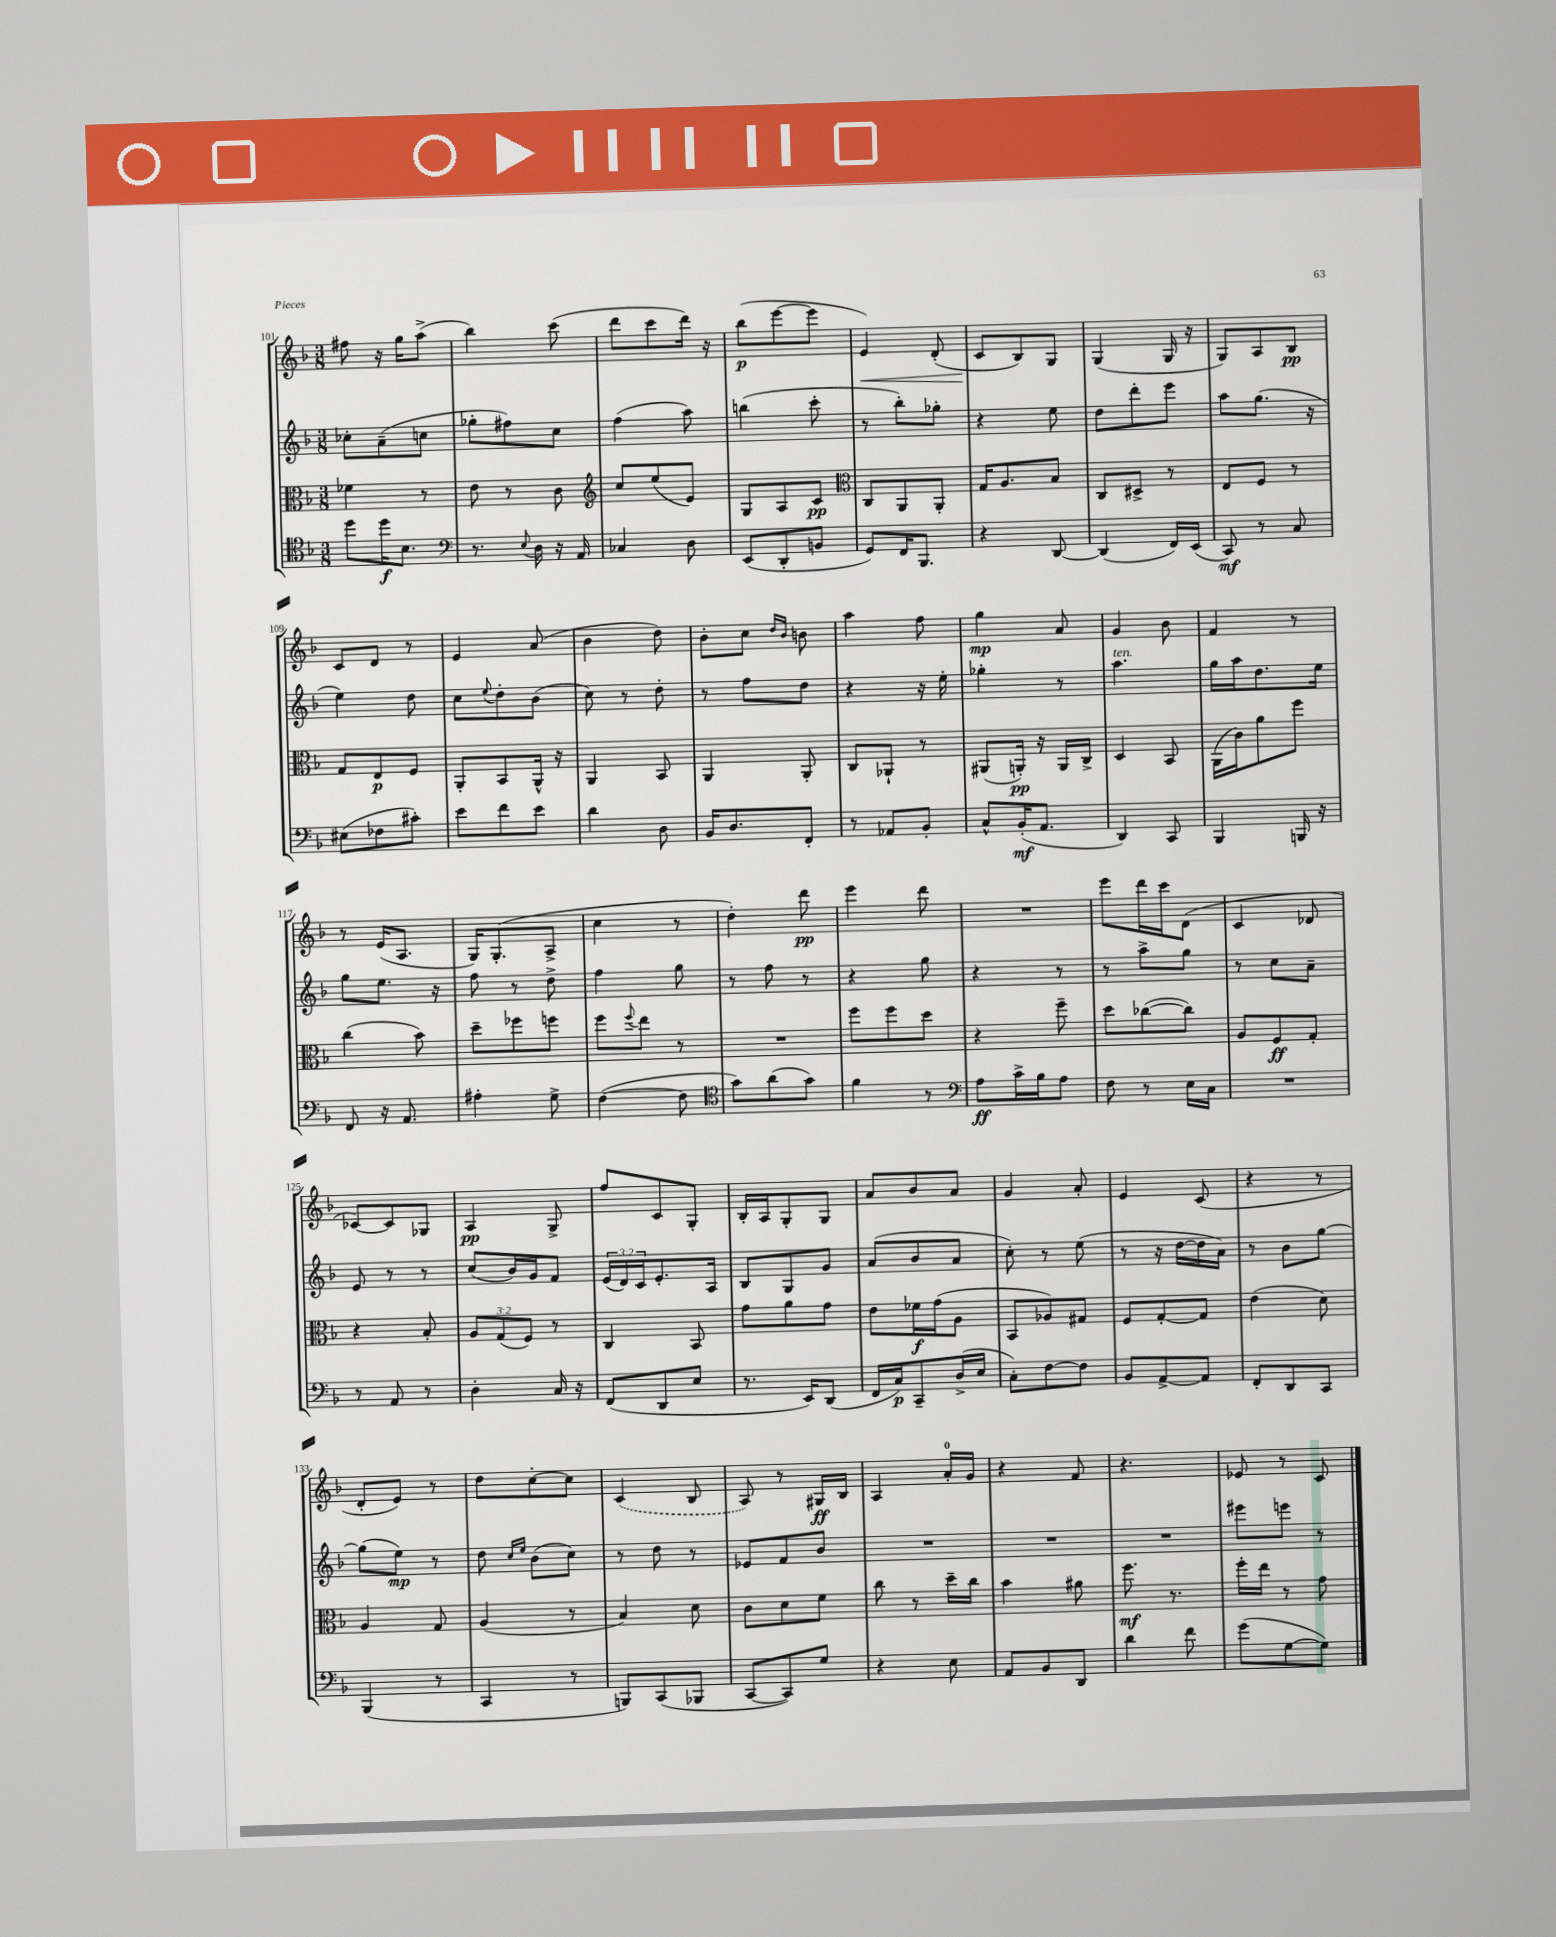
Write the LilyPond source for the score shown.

<<
\new StaffGroup <<
\new Staff = "s0" {
    \clef treble \key f \major \numericTimeSignature \time 3/8
    fis''8 r16 g''16 a''8->( |
    bes''4) c'''8( |
    d'''8 c'''8 d'''16) r16 |
    bes''8\p( e'''8~ e'''8 |
    e'4\<) d'8-.( |
    c'8\! bes8) g8 |
    g4( g16 r16 |
    g8) a8 bes8\pp |
    c'8 d'8 r8 |
    e'4 a'8( |
    bes'4 d''8) |
    bes'8-. c''8 \grace { d''16 bes'16 } b'8 |
    a''4 f''8 |
    g''4\mp a'8 |
    g'4 bes'8 |
    f'4 r8 |
    r8 e'16( a8. |
    g16) g8.-.( a8-> |
    c''4 r8 |
    d''4-.) d'''8\pp |
    e'''4 d'''8 |
    R4. |
    e'''8 d'''16 c'''16 d'8( |
    c'4 des'8 |
    ces'8~) ces'8 ges8 |
    a4\pp g8-> |
    f''8 c'8 g8-. |
    bes16-. a16 g8-. g8 |
    a'8 bes'8 a'8 |
    g'4 a'8-. |
    e'4 c'8( |
    r4 r8 |
    d'8-. e'8) r8 |
    d''8 c''8~-. c''8 |
    \once \slurDashed c'4( bes8 |
    a8) r8 gis16\ff bes16 |
    a4 a'16-0-. g'16 |
    r4 f'8 |
    r4. |
    ees'8 r8 c'8 \bar "|." |
}
\new Staff = "s1" {
    \clef treble \key f \major \numericTimeSignature \time 3/8 \override Staff.TupletNumber.text = #tuplet-number::calc-fraction-text
    ces''8-. a'8--( c''8 |
    ges''8-. fis''8) c''8 |
    f''4( a''8) |
    b''4( c'''8-. |
    r8 bes''8-.) ges''8-. |
    r4 e''8 |
    d''8 d'''8-. e'''8 |
    a''8 g''8.( r16 |
    e''4) d''8 |
    c''8 \appoggiatura { e''8 } d''8-. bes'8( |
    c''8) r8 d''8-. |
    r8 f''8 d''8 |
    r4 r16 e''16-. |
    ges''4-. r8 |
    a''4.^\markup { \italic "ten." } |
    g''16 a''16 d''8. e''16 |
    g''8 e''8. r16 |
    f''8 r8 d''8-> |
    f''4 g''8 |
    r8 f''8 r8 |
    r4 g''8 |
    r4 r8 |
    r8 a''8-> g''8 |
    r8 c''8 a'8-- |
    e'8 r8 r8 |
    c''8( bes'16) g'16 f'8 |
    \tuplet 3/2 { e'16( d'16) c'16 } e'8.-. a16 |
    bes8 g8 g'8 |
    a'8( bes'8 a'8 |
    c''8-.) r8 e''8( |
    r8 r16 d''16~ d''16 a'16) |
    r8 bes'8 g''8~ |
    g''8( e''8\mp) r8 |
    d''8 \grace { c''16 e''16 } bes'8( c''8) |
    r8 d''8 r8 |
    ees'8 f'8 bes'8 |
    R4. |
    R4. |
    R4. |
    eis'''8 e'''8 r8 \bar "|." |
}
\new Staff = "s2" {
    \clef alto \key f \major \numericTimeSignature \time 3/8 \override Staff.TupletNumber.text = #tuplet-number::calc-fraction-text
    fes'4 r8 |
    e'8 r8 c'8 |
    \clef treble c''8 e''8( e'8) |
    g8 a8 c'8\pp |
    \clef alto c8 a,8 a,8-. |
    g16 a8. bes8 |
    c8 dis8-> r8 |
    e8 f8 r8 |
    g8 e8\p f8 |
    a,8-. bes,8 a,16-^ r16 |
    a,4 bes,8 |
    a,4 a,8-. |
    c8 aes,8-! r8 |
    ais,8( a,16-.\pp) r16 a,16 c16-> |
    d4 bes,8 |
    a,16( c'16) a'8 f''8 |
    c''4( bes'8) |
    d''8-- fes''8 f''8 |
    f''8 \appoggiatura { f''8 } e''8 r8 |
    R4. |
    f''8 f''8 d''8 |
    r4 f''8-- |
    d''8 ces''8~( ces''8) |
    a8 f8\ff g8-. |
    r4 bes8-. |
    \tuplet 3/2 { a8 g8( f8) } r8 |
    c4 bes,8 |
    g'8 a'8 g'8 |
    e'8 fes'16\f g'16( a8 |
    bes,8 aes8) gis8 |
    f8 g8~-. g8 |
    e'4( d'8) |
    a4 g8 |
    a4( r8 |
    bes4) d'8 |
    c'8 d'8 f'8 |
    c''8 r8 d''16-- c''16 |
    bes'4 ais'8 |
    f''8.\mf r8. |
    f''16-. e''16 r8 g'8 \bar "|." |
}
\new Staff = "s3" {
    \clef tenor \key f \major \numericTimeSignature \time 3/8
    d''8 d''16\f bes8. |
    \clef bass r8. \appoggiatura { e8 } d16 r16 a,16 |
    ces4 d8 |
    e,8( d,8-. b,8 |
    g,8) f,16 bes,,8. |
    r4 d,8~ |
    d,4( f,16) e,16( |
    c,8\mf) r8 c8 |
    eis8( fes8 cis'8-.) |
    e'8 f'8 e'8 |
    d'4 d8 |
    bes,16 d8. f,8-. |
    r8 aes,8 bes,8-. |
    c8-^ bes,16-.\mf( a,8. |
    d,4) c,8 |
    bes,,4 b,,16 r16 |
    f,8 r16 a,8. |
    ais4-. g8-> |
    f4~( f8 |
    \clef tenor g'8) a'8( g'8) |
    f'4 r8 |
    \clef bass a8\ff c'16-> bes16 a8 |
    f8 r8 e16 c16 |
    R4. |
    r8 a,8 r8 |
    d4-. c16 r16 |
    f,8( d,8 e8 |
    r8. e,16) d,8( |
    f,16 c16\p) c,8-- d16->( e16 |
    c8-.) f8~ f8 |
    bes,8 a,8~-> a,8 |
    f,8-. d,8 c,8 |
    bes,,4( r8 |
    c,4 r8 |
    b,,8) c,8( bes,,8 |
    c,8~ c,8) g8 |
    r4 e8 |
    a,8 bes,8 d,8 |
    d'4 f'8 |
    g'8( g8~ g8) \bar "|." |
}
>>
>>
\layout { \context { \Score currentBarNumber = #101 } }
